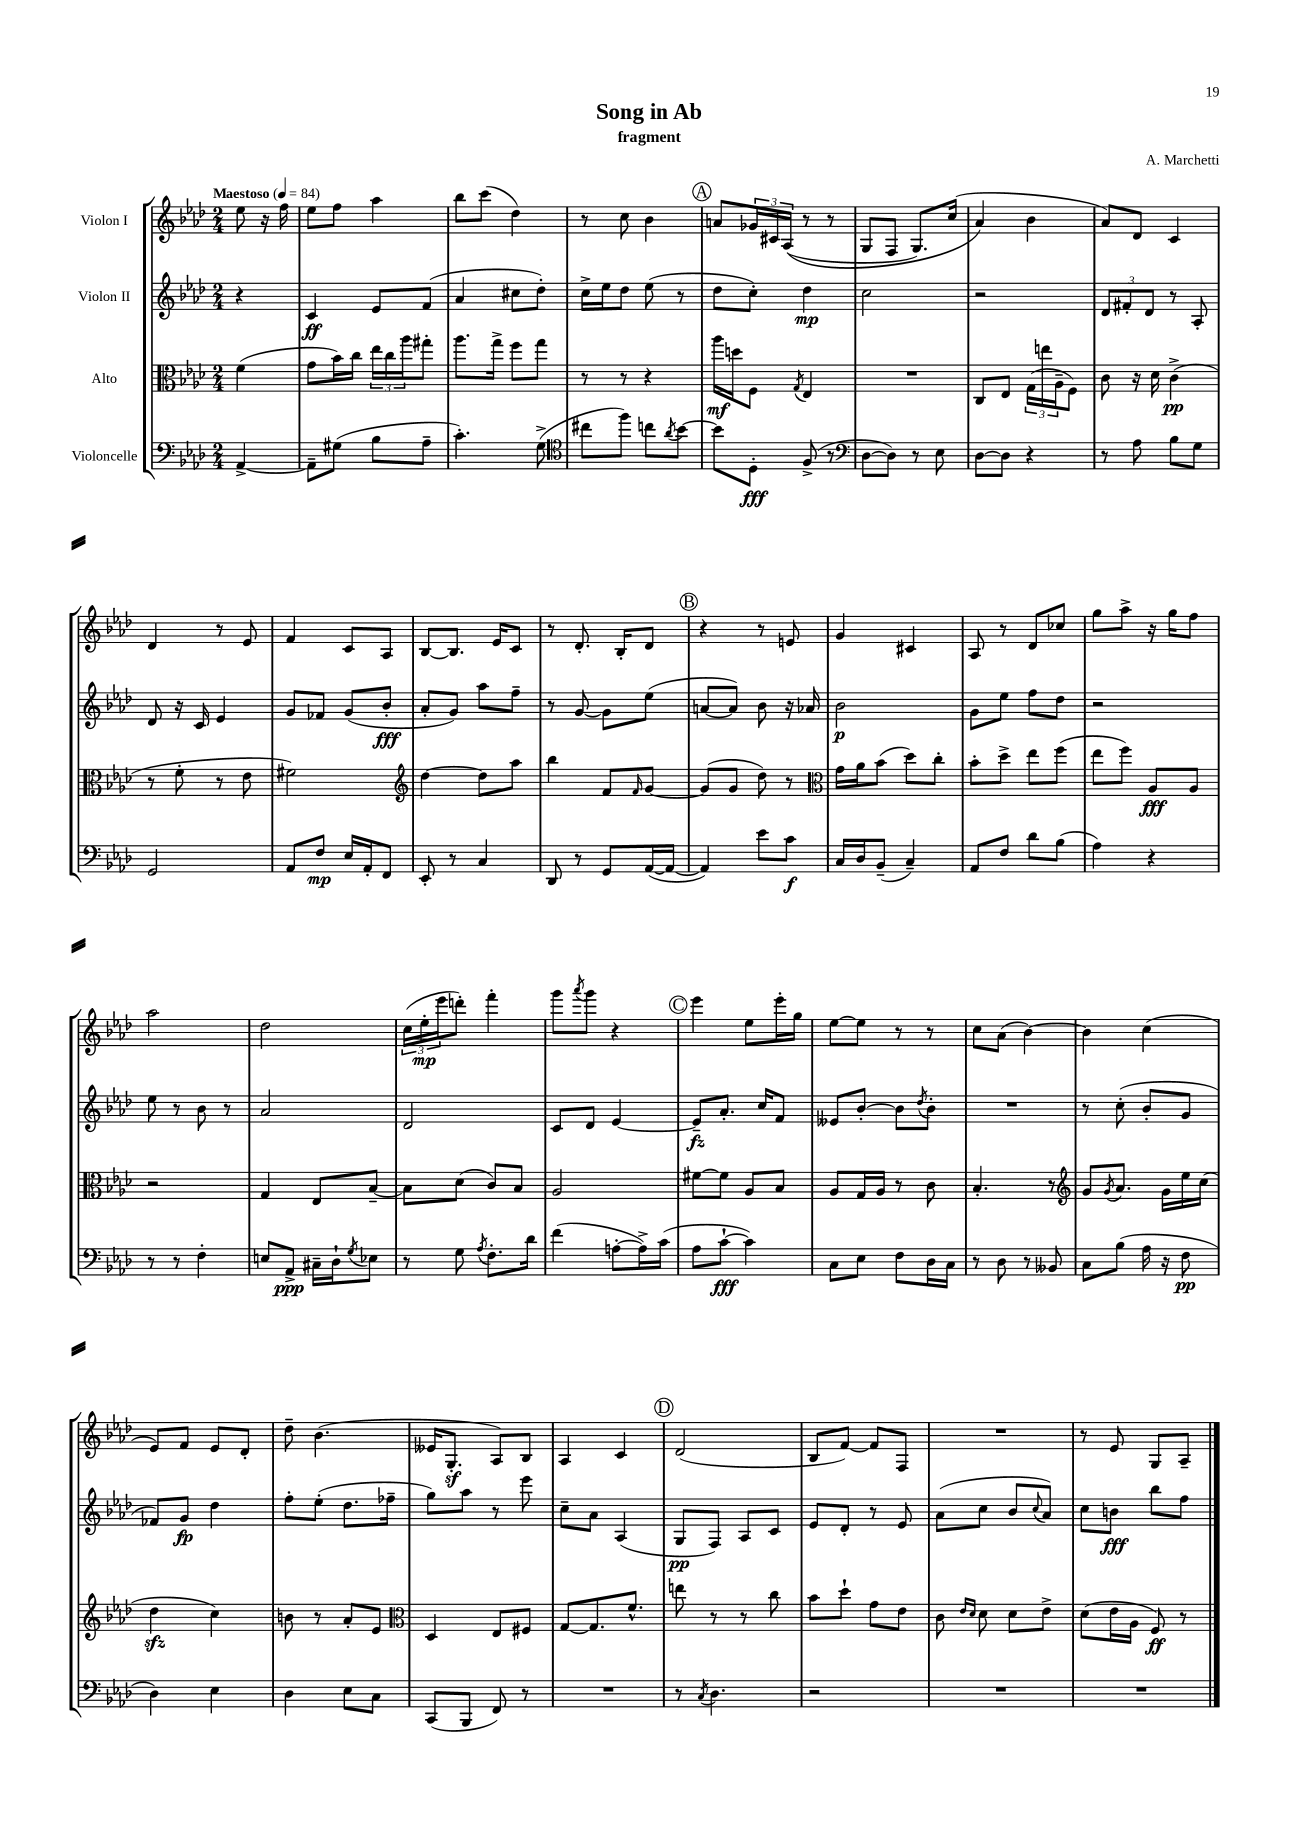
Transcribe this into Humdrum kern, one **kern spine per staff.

**kern	**dynam	**kern	**dynam	**kern	**dynam	**kern	**dynam
*part4	*part4	*part3	*part3	*part2	*part2	*part1	*part1
*staff4	*staff4	*staff3	*staff3	*staff2	*staff2	*staff1	*staff1
*I"Violoncelle	*	*I"Alto	*	*I"Violon II	*	*I"Violon I	*
*clefF4	*	*clefC3	*	*clefG2	*	*clefG2	*
*k[b-e-a-d-]	*	*k[b-e-a-d-]	*	*k[b-e-a-d-]	*	*k[b-e-a-d-]	*
*M2/4	*	*M2/4	*	*M2/4	*	*M2/4	*
*MM84	*	*MM84	*	*MM84	*	*MM84	*
=	=	=	=	=	=	=	=
!	!	!	!	!	!	!LO:TX:a:B:t=Maestoso	!
[4AA-^/	.	(4f\	.	4r	.	8ee-\	.
.	.	.	.	.	.	16r	.
.	.	.	.	.	.	16ff\	.
=1	=1	=1	=1	=1	=1	=1	=1
8AA-~\L]	.	8g\L	.	4c/	ff	8ee-\L	.
(8G#X\J	.	16b-\L)	.	.	.	8ff\J	.
.	.	16cc\JJ	.	.	.	.	.
8B-\L	.	24ee-\LL	.	8e-/L	.	4aa-\	.
.	.	24cc\	.	.	.	.	.
.	.	24aa-\J	.	.	.	.	.
8A-~\J	.	8gg#X'\J	.	(8f/J	.	.	.
=2	=2	=2	=2	=2	=2	=2	=2
4.c'\)	.	8.aa-\L	.	4a-/	.	8bb-\L	.
.	.	.	.	.	.	(8ccc\J	.
.	.	16gg^\Jk	.	.	.	.	.
.	.	8ff\L	.	8cc#X\L	.	4dd-\)	.
(8G^\	.	8gg\J	.	8dd-'\J)	.	.	.
=3	=3	=3	=3	=3	=3	=3	=3
*clefC4	*	*	*	*	*	*	*
8cc#X\L	.	8r	.	16cc^\LL	.	8r	.
.	.	.	.	16ee-\J	.	.	.
8ff\J)	.	8r	.	8dd-\J	.	8cc\	.
8ccn\L	.	4r	.	(8ee-\	.	4b-\	.
8qa-/	.	.	.	.	.	.	.
[8b-\J	.	.	.	8r	.	.	.
!!LO:REH:place=s1:t=A
=4	=4	=4	=4	=4	=4	=4	=4
8b-\L]	.	16aa-\LL	mf	8dd-\L	.	8an/L	.
.	.	16ddn\J	.	.	.	.	.
8D-'\J	fff	8F\J	.	8cc'\J)	.	24g-X/L	.
.	.	.	.	.	.	24c#X/	.
.	.	.	.	.	.	((24A-/JJ	.
.	.	8qG/	.	.	.	.	.
(8F^/	.	4E-/	.	4dd-\	mp	8r	.
8r	.	.	.	.	.	8r	.
=5	=5	=5	=5	=5	=5	=5	=5
*clefF4	*	*	*	*	*	*	*
[8D-\L	.	2r	.	2cc\	.	8G/L	.
8D-\J])	.	.	.	.	.	8F/J	.
8r	.	.	.	.	.	8.G/L)	.
8E-\	.	.	.	.	.	.	.
.	.	.	.	.	.	(16cc/Jk	.
=6	=6	=6	=6	=6	=6	=6	=6
[8D-\L	.	8C/L	.	2r	.	4a-/)	.
8D-\J]	.	8E-/J	.	.	.	.	.
4r	.	(24G\LL	.	.	.	4b-\	.
.	.	24een\	.	.	.	.	.
.	.	24A-~\J	.	.	.	.	.
.	.	8F\J)	.	.	.	.	.
=7	=7	=7	=7	=7	=7	=7	=7
8r	.	8c\	.	12d-/L	.	8a-/L)	.
.	.	.	.	12f#X'/	.	.	.
8A-\	.	16r	.	.	.	8d-/J	.
.	.	.	.	12d-/J	.	.	.
.	.	16d-\	.	.	.	.	.
8B-\L	.	(4c^\	pp	8r	.	4c/	.
8G\J	.	.	.	8A-'/	.	.	.
!!LO:LB:g=z
=8	=8	=8	=8	=8	=8	=8	=8
2GG/	.	8r	.	8d-/	.	4d-/	.
.	.	8f'\	.	16r	.	.	.
.	.	.	.	16c/	.	.	.
.	.	8r	.	4e-/	.	8r	.
.	.	8e-\	.	.	.	8e-/	.
=9	=9	=9	=9	=9	=9	=9	=9
8AA-/L	.	2f#X\)	.	8g/L	.	4f/	.
8F/J	mp	.	.	8f-X/J	.	.	.
16E-/LL	.	.	.	(8g/L	.	8c/L	.
16AA-'/J	.	.	.	.	.	.	.
8FF/J	.	.	.	8b-'/J	fff	8A-/J	.
=10	=10	=10	=10	=10	=10	=10	=10
*	*	*clefG2	*	*	*	*	*
8EE-'/	.	[4dd-\	.	8a-'/L	.	[8B-/L	.
8r	.	.	.	8g/J)	.	8.B-/J]	.
4C/	.	8dd-\L]	.	8aa-\L	.	.	.
.	.	.	.	.	.	16e-/KL	.
.	.	8aa-\J	.	8ff~\J	.	8c/J	.
=11	=11	=11	=11	=11	=11	=11	=11
8DD-/	.	4bb-\	.	8r	.	8r	.
8r	.	.	.	[8g/	.	8.d-'/	.
8GG/L	.	8f/L	.	8g\L]	.	.	.
.	.	.	.	.	.	16B-'/KL	.
.	.	16qqf/	.	.	.	.	.
([16AA-/L	.	[8g/J	.	(8ee-\J	.	8d-/J	.
16AA-/JJ_	.	.	.	.	.	.	.
!!LO:REH:place=s1:t=B
=12	=12	=12	=12	=12	=12	=12	=12
4AA-/])	.	(8g/L]	.	[8an/L	.	4r	.
.	.	8g/J	.	8a/J])	.	.	.
8e-\L	.	8dd-\)	.	8b-\	.	8r	.
8c\J	f	8r	.	16r	.	8en/	.
.	.	.	.	16a-X/	.	.	.
=13	=13	=13	=13	=13	=13	=13	=13
*	*	*clefC3	*	*	*	*	*
16C/LL	.	16g\LL	.	2b-\	p	4g/	.
16D-/J	.	16a-\J	.	.	.	.	.
(8BB-~/J	.	(8b-\J	.	.	.	.	.
4C~/)	.	8dd-\L)	.	.	.	4c#X/	.
.	.	8cc'\J	.	.	.	.	.
=14	=14	=14	=14	=14	=14	=14	=14
8AA-/L	.	8b-'\L	.	8g\L	.	8A-/	.
8F/J	.	8dd-^\J	.	8ee-\J	.	8r	.
8d-\L	.	8ee-\L	.	8ff\L	.	8d-/L	.
(8B-\J	.	(8ff\J	.	8dd-\J	.	8cc-X/J	.
=15	=15	=15	=15	=15	=15	=15	=15
4A-\)	.	8ee-\L	.	2r	.	8gg\L	.
.	.	8ff\J)	.	.	.	8aa-^\J	.
4r	.	8A-/L	fff	.	.	16r	.
.	.	.	.	.	.	16gg\KL	.
.	.	8A-/J	.	.	.	8ff\J	.
!!LO:LB:g=z
=16	=16	=16	=16	=16	=16	=16	=16
8r	.	2r	.	8ee-\	.	2aa-\	.
8r	.	.	.	8r	.	.	.
4F'\	.	.	.	8b-\	.	.	.
.	.	.	.	8r	.	.	.
=17	=17	=17	=17	=17	=17	=17	=17
8En/L	.	4G/	.	2a-/	.	2dd-\	.
8AA-^/J	ppp	.	.	.	.	.	.
16C#X~\LL	.	8E-/L	.	.	.	.	.
16D-`\J	.	.	.	.	.	.	.
8qG/	.	.	.	.	.	.	.
8E-X\J	.	[8B-~/J	.	.	.	.	.
=18	=18	=18	=18	=18	=18	=18	=18
8r	.	8B-\L]	.	2d-/	.	(24cc\LL	.
.	.	.	.	.	.	24ee-'\	mp
.	.	.	.	.	.	24eee-\J	.
8G\	.	(8d-\J	.	.	.	8dddn'\J)	.
8qA-/	.	.	.	.	.	.	.
8.F'\L	.	8c/L)	.	.	.	4fff'\	.
.	.	8B-/J	.	.	.	.	.
16d-\Jk	.	.	.	.	.	.	.
=19	=19	=19	=19	=19	=19	=19	=19
(4f\	.	2A-/	.	8c/L	.	8ggg\L	.
.	.	.	.	.	.	8qaaa-/	.
.	.	.	.	8d-/J	.	8ggg\J	.
[8An'\L	.	.	.	[4e-/	.	4r	.
16A^\L])	.	.	.	.	.	.	.
(16c\JJ	.	.	.	.	.	.	.
!!LO:REH:place=s1:t=C
=20	=20	=20	=20	=20	=20	=20	=20
8A-\L	.	[8f#X\L	.	8e-~/L]	fz	4eee-\	.
[8c`\J	fff	8f#\J]	.	8.a-'/J	.	.	.
4c\])	.	8A-/L	.	.	.	8ee-\L	.
.	.	.	.	16cc/KL	.	.	.
.	.	8B-/J	.	8f/J	.	16eee-'\L	.
.	.	.	.	.	.	16gg\JJ	.
=21	=21	=21	=21	=21	=21	=21	=21
8C\L	.	8A-/L	.	8e--X/L	.	[8ee-\L	.
8E-\J	.	16G/L	.	[8b-'/J	.	8ee-\J]	.
.	.	16A-/JJ	.	.	.	.	.
8F\L	.	8r	.	8b-\L]	.	8r	.
.	.	.	.	8qdd-/	.	.	.
16D-\L	.	8c\	.	8b-'\J	.	8r	.
16C\JJ	.	.	.	.	.	.	.
=22	=22	=22	=22	=22	=22	=22	=22
8r	.	4.B-'/	.	2r	.	8cc\L	.
8D-\	.	.	.	.	.	(8a-\J	.
8r	.	.	.	.	.	[4b-\)	.
8BB--X/	.	8r	.	.	.	.	.
=23	=23	=23	=23	=23	=23	=23	=23
*	*	*clefG2	*	*	*	*	*
8C\L	.	8g/L	.	8r	.	4b-\]	.
.	.	8qg/	.	.	.	.	.
(8B-\J	.	8.a-/J	.	(8cc'\	.	.	.
16A-\	.	.	.	8b-'/L	.	(4cc\	.
16r	.	16g\LL	.	.	.	.	.
8F\	pp	16ee-\	.	8g/J	.	.	.
.	.	(16cc\JJ	.	.	.	.	.
!!LO:LB:g=z
=24	=24	=24	=24	=24	=24	=24	=24
4D-\)	.	4dd-zz\	.	8f-X/L)	.	8e-/L)	.
.	.	.	.	8g/J	fp	8f/J	.
4E-\	.	4cc\)	.	4dd-\	.	8e-/L	.
.	.	.	.	.	.	8d-'/J	.
=25	=25	=25	=25	=25	=25	=25	=25
4D-\	.	8bn\	.	8ff'\L	.	8dd-~\	.
.	.	8r	.	(8ee-'\J	.	(4.b-\	.
8E-\L	.	8a-'/L	.	8.dd-\L	.	.	.
8C\J	.	8e-/J	.	.	.	.	.
.	.	.	.	16ff-X~\Jk	.	.	.
=26	=26	=26	=26	=26	=26	=26	=26
*	*	*clefC3	*	*	*	*	*
(8CC/L	.	4D-/	.	8gg\L)	.	16e--X/KL	.
.	.	.	.	.	.	8.Gz'/J	.
8BBB-/J	.	.	.	8aa-\J	.	.	.
8FF/)	.	8E-/L	.	8r	.	8A-/L)	.
8r	.	8F#X/J	.	8eee-\	.	8B-/J	.
=27	=27	=27	=27	=27	=27	=27	=27
2r	.	[8G/L	.	8cc~\L	.	4A-/	.
.	.	8.G/]	.	8a-\J	.	.	.
.	.	.	.	(4A-/	.	4c/	.
.	.	8.f^^/J	.	.	.	.	.
!!LO:REH:place=s1:t=D
=28	=28	=28	=28	=28	=28	=28	=28
8r	.	8een\	.	8G/L	pp	(2d-/	.
8qC/	.	.	.	.	.	.	.
4.D-\	.	8r	.	8F/J)	.	.	.
.	.	8r	.	8A-/L	.	.	.
.	.	8cc\	.	8c/J	.	.	.
=29	=29	=29	=29	=29	=29	=29	=29
2r	.	8b-\L	.	8e-/L	.	8B-/L	.
.	.	8dd-`\J	.	8d-'/J	.	[8f/J)	.
.	.	8g\L	.	8r	.	8f/L]	.
.	.	8e-\J	.	8e-/	.	8F/J	.
=30	=30	=30	=30	=30	=30	=30	=30
2r	.	8c\	.	(8a-\L	.	2r	.
.	.	16qqe-/LL	.	.	.	.	.
.	.	16qqd-/JJ	.	.	.	.	.
.	.	8d-\	.	8cc\J	.	.	.
.	.	8d-\L	.	8b-/L	.	.	.
.	.	.	.	8qqcc/	.	.	.
.	.	8e-^\J	.	8a-/J)	.	.	.
=31	=31	=31	=31	=31	=31	=31	=31
2r	.	(8d-\L	.	8cc\L	.	8r	.
.	.	16e-\L	.	8bn\J	fff	8e-/	.
.	.	16A-\JJ	.	.	.	.	.
.	.	8F/)	ff	8bb-\L	.	8G/L	.
.	.	8r	.	8ff\J	.	8A-~/J	.
==	==	==	==	==	==	==	==
*-	*-	*-	*-	*-	*-	*-	*-
